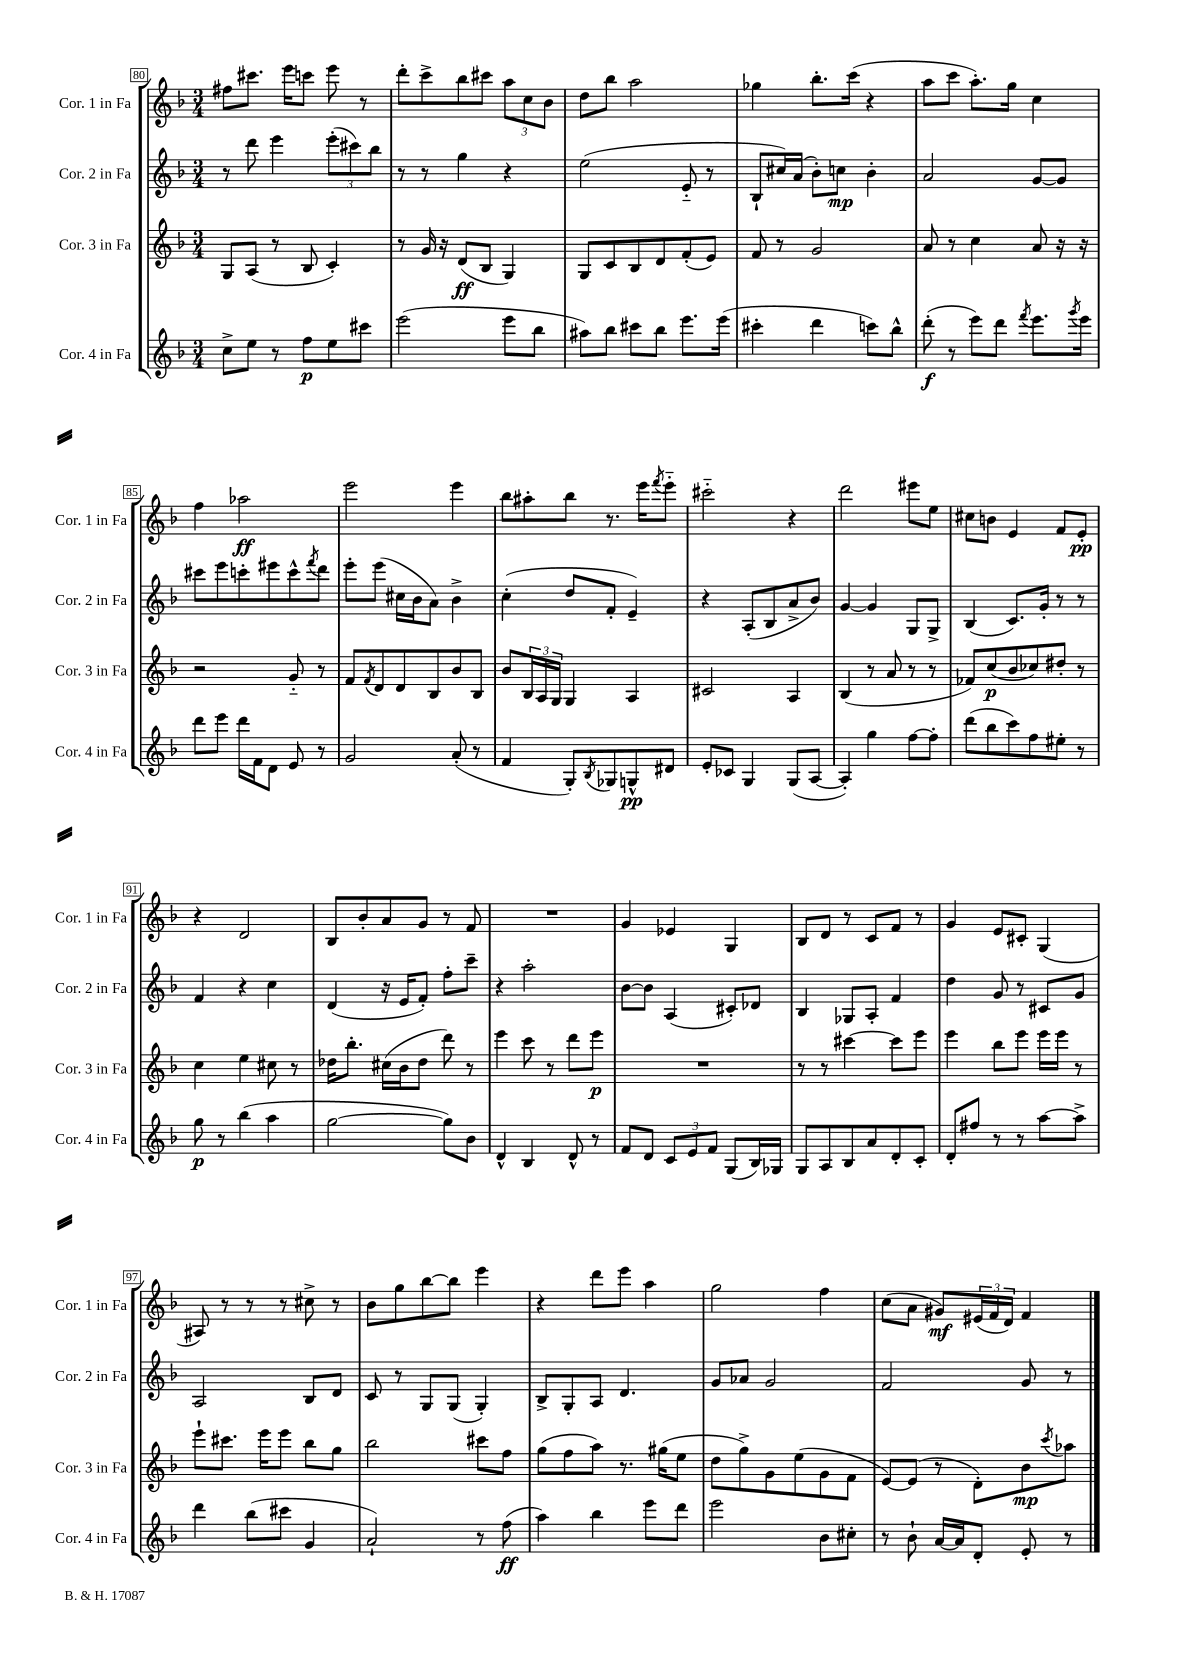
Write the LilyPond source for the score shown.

<<
\new StaffGroup <<
\new Staff = "s0" \with { instrumentName = "Cor. 1 in Fa" shortInstrumentName = "Cor. 1 in Fa" } {
    \clef treble \key f \major \numericTimeSignature \time 3/4
    fis''8 cis'''8. e'''16 c'''8 e'''8 r8 |
    d'''8-. c'''8-> bes''8 cis'''8 \tuplet 3/2 { a''8 c''8 bes'8 } |
    d''8 bes''8 a''2 |
    ges''4 bes''8.-. c'''16( r4 |
    a''8 c'''8 a''8.-.) g''16 c''4 |
    f''4 aes''2\ff |
    e'''2 e'''4 |
    bes''8 ais''8-. bes''8 r8. e'''16 \acciaccatura { f'''8 } e'''8-_ |
    cis'''2-_ r4 |
    d'''2 eis'''8 e''8 |
    cis''8 b'8 e'4 f'8 e'8-.\pp |
    r4 d'2 |
    bes8 bes'8-. a'8 g'8 r8 f'8 |
    R2. |
    g'4 ees'4 g4 |
    bes8 d'8 r8 c'8 f'8 r8 |
    g'4 e'8 cis'8-. g4( |
    ais8) r8 r8 r8 cis''8-> r8 |
    bes'8 g''8 bes''8~ bes''8 e'''4 |
    r4 d'''8 e'''8 a''4 |
    g''2 f''4 |
    c''8( a'8 gis'8\mf) \tuplet 3/2 { eis'16( f'16 d'16) } f'4 \bar "|." |
}
\new Staff = "s1" \with { instrumentName = "Cor. 2 in Fa" shortInstrumentName = "Cor. 2 in Fa" } {
    \clef treble \key f \major \numericTimeSignature \time 3/4
    r8 d'''8 e'''4 \tuplet 3/2 { e'''8-.( cis'''8) bes''8 } |
    r8 r8 g''4 r4 |
    e''2( e'8-_ r8 |
    bes8-! cis''16) a'16( bes'8-.) c''8\mp bes'4-. |
    a'2 g'8~ g'8 |
    cis'''8 e'''8 c'''8-. eis'''8 c'''8-^ \acciaccatura { f'''8 } d'''8 |
    e'''8-. e'''8( cis''16 bes'16 a'8) bes'4-> |
    c''4-.( d''8 f'8-. e'4--) |
    r4 a8-.( bes8 a'8-> bes'8) |
    g'4~ g'4 g8 g8-> |
    bes4( c'8.) g'16-. r8 r8 |
    f'4 r4 c''4 |
    d'4( r16 e'16 f'8-.) f''8-. c'''8-- |
    r4 a''2-. |
    bes'8~ bes'8 a4( cis'8-.) des'8 |
    bes4 ges8 a8-. f'4 |
    d''4 g'8 r8 cis'8 g'8 |
    a2 bes8 d'8 |
    c'8 r8 g8 g8( g4-.) |
    bes8-> g8-. a8 d'4. |
    g'8 aes'8 g'2 |
    f'2 g'8 r8 \bar "|." |
}
\new Staff = "s2" \with { instrumentName = "Cor. 3 in Fa" shortInstrumentName = "Cor. 3 in Fa" } {
    \clef treble \key f \major \numericTimeSignature \time 3/4
    g8 a8( r8 bes8 c'4-.) |
    r8 g'16 r16 d'8\ff( bes8 g4) |
    g8 c'8 bes8 d'8 f'8-.( e'8) |
    f'8 r8 g'2 |
    a'8 r8 c''4 a'8 r16 r16 |
    r2 g'8-_ r8 |
    f'8 \acciaccatura { f'8 } d'8 d'8 bes8 bes'8 bes8 |
    bes'8 \tuplet 3/2 { bes16 a16 g16 } g4 a4 |
    cis'2 a4 |
    bes4( r8 a'8 r8 r8 |
    fes'8) c''8\p( bes'8 ces''8) dis''8-. r8 |
    c''4 e''4 cis''8 r8 |
    des''16 bes''8.-. cis''16( bes'16 des''8 d'''8) r8 |
    e'''4 c'''8 r8 d'''8 e'''8\p |
    R2. |
    r8 r8 cis'''4~ cis'''8 e'''8 |
    e'''4 bes''8 e'''8 e'''16 e'''16 r8 |
    e'''8-! cis'''8. e'''16 e'''8 bes''8 g''8 |
    bes''2 cis'''8 f''8 |
    g''8( f''8 a''8) r8. gis''16( e''8 |
    d''8 g''8->) g'8 e''8( g'8 f'8 |
    e'8~) e'8( r8 d'8-.) bes'8\mp \acciaccatura { c'''8 } aes''8 \bar "|." |
}
\new Staff = "s3" \with { instrumentName = "Cor. 4 in Fa" shortInstrumentName = "Cor. 4 in Fa" } {
    \clef treble \key f \major \numericTimeSignature \time 3/4
    c''8-> e''8 r8 f''8\p e''8 cis'''8 |
    e'''2( e'''8 bes''8 |
    ais''8) bes''8 cis'''8 bes''8 e'''8. e'''16( |
    cis'''4-. d'''4 c'''8) bes''8-^ |
    d'''8-.\f( r8 e'''8) d'''8 \acciaccatura { f'''8 } e'''8. \acciaccatura { g'''8 } e'''16 |
    d'''8 e'''8 d'''16 f'16 d'8 e'8 r8 |
    g'2 a'8-.( r8 |
    f'4 g8-.) \acciaccatura { bes8 } ges8 g8-^\pp dis'8 |
    e'8-. ces'8 g4 g8( a8~ |
    a4-.) g''4 f''8~ f''8-. |
    d'''8( bes''8 c'''8) f''8 eis''8-. r8 |
    g''8\p r8 bes''4( a''4 |
    g''2~ g''8) bes'8 |
    d'4-^ bes4 d'8-^ r8 |
    f'8 d'8 \tuplet 3/2 { c'8 e'8 f'8 } g8( bes16) ges16 |
    g8 a8 bes8 a'8 d'8-. c'8-. |
    d'8-. fis''8 r8 r8 a''8~ a''8-> |
    d'''4 bes''8( cis'''8 g'4 |
    a'2-!) r8 f''8\ff( |
    a''4) bes''4 e'''8 d'''8 |
    e'''2 bes'8 cis''8-. |
    r8 bes'8-! a'16~ a'16 d'8-. e'8-. r8 \bar "|." |
}
>>
>>
\layout { \context { \Score currentBarNumber = #80 \override BarNumber.stencil = #(make-stencil-boxer 0.1 0.3 ly:text-interface::print) } }
